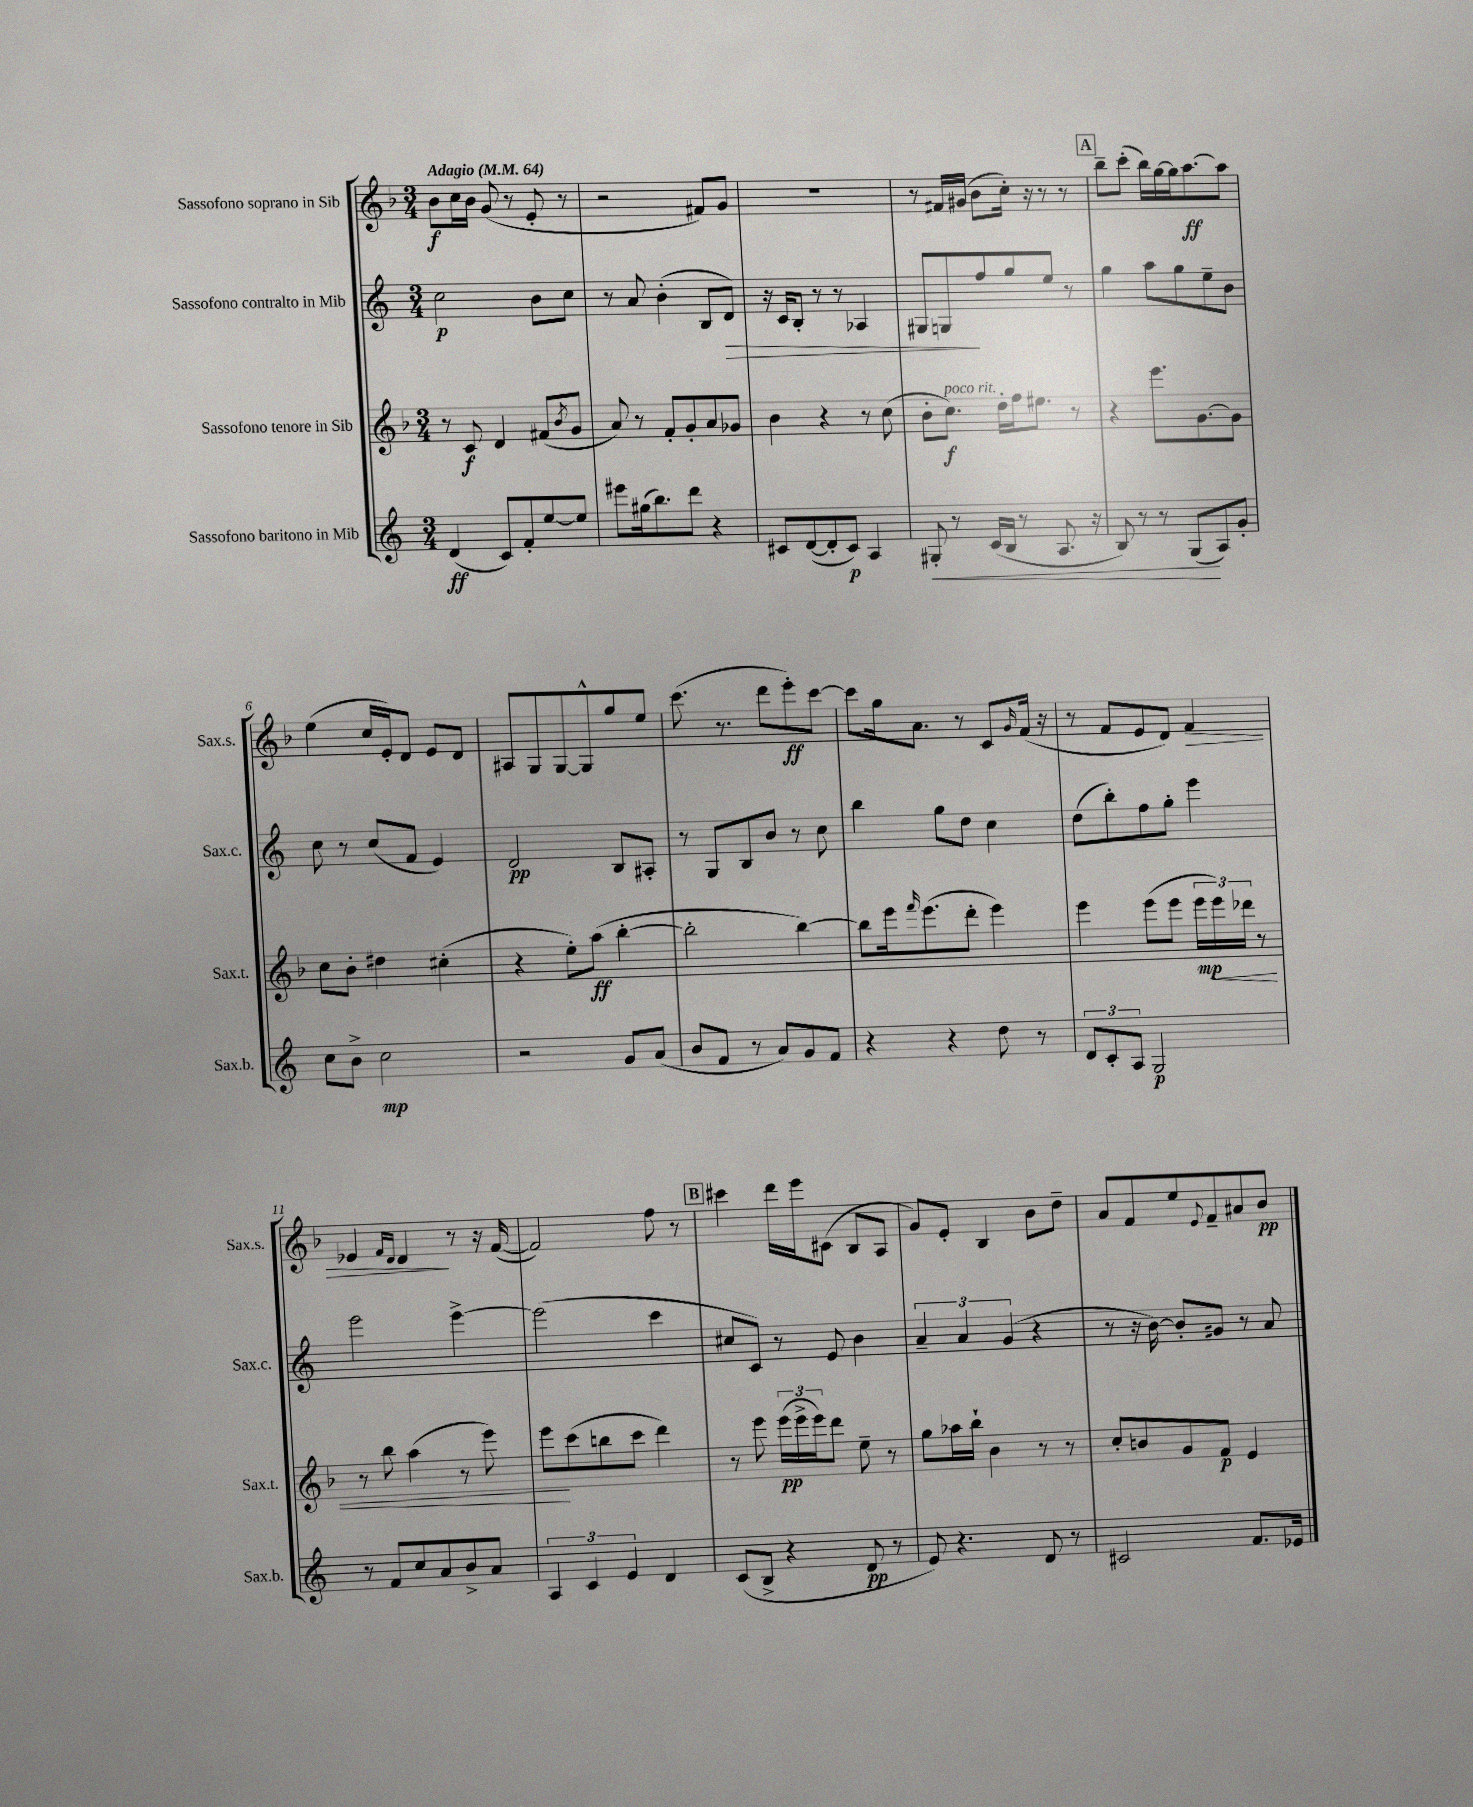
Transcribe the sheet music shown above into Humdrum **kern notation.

**kern	**dynam	**kern	**dynam	**kern	**dynam	**kern	**dynam
*part4	*part4	*part3	*part3	*part2	*part2	*part1	*part1
*staff4	*staff4	*staff3	*staff3	*staff2	*staff2	*staff1	*staff1
*I"Sassofono baritono in Mib	*	*I"Sassofono tenore in Sib	*	*I"Sassofono contralto in Mib	*	*I"Sassofono soprano in Sib	*
*I'Sax.b.	*	*I'Sax.t.	*	*I'Sax.c.	*	*I'Sax.s.	*
*clefG2	*	*clefG2	*	*clefG2	*	*clefG2	*
*k[]	*	*k[b-]	*	*k[]	*	*k[b-]	*
*M3/4	*	*M3/4	*	*M3/4	*	*M3/4	*
*MM64	*	*MM64	*	*MM64	*	*MM64	*
=1	=1	=1	=1	=1	=1	=1	=1
!	!	!	!	!	!	!LO:TX:a:B:t=Adagio	!
(4d/	ff	8r	.	2cc\	p	8b-\L	f
.	.	8c/	f	.	.	16cc\L	.
.	.	.	.	.	.	16b-\JJ	.
8c/L)	.	4d/	.	.	.	(8g/	.
8f'/	.	.	.	.	.	8r	.
[8ee/	.	(8f#X/L	.	8b\L	.	8e'/	.
.	.	8qb-/	.	.	.	.	.
8ee/J]	.	8g/J	.	8cc\J	.	8r	.
=2	=2	=2	=2	=2	=2	=2	=2
8eee#X\L	.	8a/)	.	8r	.	2r	.
(16gg#X\k	.	8r	.	8a/	.	.	.
8.bb\)	.	.	.	.	.	.	.
.	.	8f'/L	.	(4b'\	.	.	.
8ddd\J	.	8g'/	.	.	.	.	.
4r	.	8a/	.	8B/L	.	8f#X/L)	.
!	!	!	!	!	!LO:HP:b	!	!
.	.	8g-X/J	.	8d/J)	>	8g/J	.
=3	=3	=3	=3	=3	=3	=3	=3
8c#X/L	.	4b-\	.	16r	.	2.r	.
.	.	.	.	16c/KL	.	.	.
([8d/	.	.	.	8B'/J	.	.	.
8d'/]	.	4r	.	8r	.	.	.
8c#/J)	p	.	.	8r	.	.	.
4A/	.	8r	.	4A-X/	.	.	.
.	.	(8cc\	.	.	.	.	.
=4	=4	=4	=4	=4	=4	=4	=4
!	!LO:HP:b	!	!	!	!	!	!
8G#X'/	<	8b-'\L	.	8G#X/L	.	8r	.
!	!	!LO:TX:a:i:t=poco rit.	!	!	!	!	!
8r	.	8.cc\J)	f	8Gn/	.	16f#X/LL	.
.	.	.	.	.	.	(16g#X/JJ	.
(16c/LL	.	.	.	8ff/	]	8b-\L	.
16B/JJ	.	16dd'\LL	.	.	.	.	.
8r	.	16ff\J	.	8gg/	.	16cc'\Jk)	.
.	.	8.ee#X\J	.	.	.	16r	.
8.A/	.	.	.	8ee/J	.	8r	.
.	.	8r	.	8r	.	8r	.
16r	.	.	.	.	.	.	.
!!LO:REH:place=s1:t=A
=5	=5	=5	=5	=5	=5	=5	=5
8B/)	.	4r	.	4gg\	.	8bb-~\L	.
8r	.	.	.	.	.	(8ccc'\J	.
8r	.	8.eee\L	.	8aa\L	.	16bb-\LL)	.
.	.	.	.	.	.	[16gg\	.
(8G/L	.	.	.	8gg\	.	16gg\J]	.
.	.	[8.g\	.	.	.	[8.aa\	ff
8A/)	[	.	.	8ee~\	.	.	.
8g'/J	.	8g\J]	.	8b\J	.	8aa\J]	.
!!LO:LB:g=z
=6	=6	=6	=6	=6	=6	=6	=6
8cc\L	.	8cc\L	.	8cc\	.	(4ee\	.
8b^\J	.	8b-'\J	.	8r	.	.	.
2cc\	mp	4dd#X\	.	(8cc/L	.	16cc/LL	.
.	.	.	.	.	.	16e'/J)	.
.	.	.	.	8f/J	.	8d/J	.
.	.	(4cc#X'\	.	4e/)	.	8e/L	.
.	.	.	.	.	.	8d/J	.
=7	=7	=7	=7	=7	=7	=7	=7
2r	.	4r	.	2d/	pp	8A#X/L	.
.	.	.	.	.	.	8G/	.
.	.	8ee'\L)	.	.	.	[8G/	.
.	.	(8aa\J	ff	.	.	8G^^/]	.
8g/L	.	[4bb-'\	.	8B/L	.	8gg/	.
(8a/J	.	.	.	8A#X'/J	.	8ee/J	.
=8	=8	=8	=8	=8	=8	=8	=8
8b/L	.	2bb-'\]	.	8r	.	(8.ccc\	.
8f/J	.	.	.	8G/L	.	.	.
.	.	.	.	.	.	8.r	.
8r	.	.	.	8B/	.	.	.
8a/L)	.	.	.	8b/J	.	8ddd\L	.
8g/	.	[4bb-\)	.	8r	.	8eee'\)	ff
8f/J	.	.	.	8cc\	.	[8ccc\J	.
=9	=9	=9	=9	=9	=9	=9	=9
4r	.	8bb-\L]	.	4bb\	.	8ccc\L]	.
.	.	16eee\k	.	.	.	16gg\k	.
.	.	16qqfff/	.	.	.	.	.
.	.	(8.eee\	.	.	.	8.a\J	.
4r	.	.	.	8gg\L	.	.	.
.	.	8ddd'\J	.	8dd\J	.	8r	.
8dd\	.	4eee\)	.	4cc\	.	8c/L	.
.	.	.	.	.	.	16qqg/	.
8r	.	.	.	.	.	(16f/Jk	.
.	.	.	.	.	.	16r	.
=10	=10	=10	=10	=10	=10	=10	=10
12d/L	.	4eee\	.	(8dd\L	.	8r	.
12c'/	.	.	.	.	.	.	.
.	.	.	.	8bb'\)	.	8f/L	.
12A/J	.	.	.	.	.	.	.
2G/	p	(8eee\L	.	8ff\	.	8e/	.
.	.	8eee\J	.	8gg'\J	.	8d/J)	.
!	!	!	!	!	!	!	!LO:HP:b
.	.	24eee\LL	mp	4eee\	.	4f/	>
!	!	!	!LO:HP:b	!	!	!	!
.	.	24eee\)	<	.	.	.	.
.	.	24ddd-X\JJ	.	.	.	.	.
.	.	8r	.	.	.	.	.
!!LO:LB:g=z
=11	=11	=11	=11	=11	=11	=11	=11
8r	.	8r	.	2eee\	.	4e-X/	.
8f/L	.	8bb-\	.	.	.	.	.
.	.	.	.	.	.	16qqf/LL	.
.	.	.	.	.	.	16qqd/JJ	.
8cc/	.	(4aa\	.	.	.	4d/	.
8a/	.	.	.	.	.	.	.
8b^/	.	8r	.	[4eee^\	.	8r	]
8a/J	.	8eee\)	.	.	.	16r	.
.	.	.	.	.	.	([16f/	.
=12	=12	=12	=12	=12	=12	=12	=12
6A/	.	8eee\L	.	(2eee\]	.	2f/])	.
.	.	(8ccc\	[	.	.	.	.
6c/	.	.	.	.	.	.	.
.	.	8bbn\	.	.	.	.	.
6e/	.	.	.	.	.	.	.
.	.	8ccc\J	.	.	.	.	.
4d/	.	4ddd\)	.	4ccc\	.	8ff\	.
.	.	.	.	.	.	8r	.
!!LO:REH:place=s1:t=B
=13	=13	=13	=13	=13	=13	=13	=13
(8c/L	.	8r	.	8cc#X/L	.	4ccc#X\	.
8B^/J	.	8eee\	.	8c/J)	.	.	.
4r	.	(24eee\LL	pp	8r	.	16ddd\LL	.
.	.	24eee^\	.	.	.	.	.
.	.	.	.	.	.	16eee\J	.
.	.	24eee\J)	.	.	.	.	.
.	.	8ddd\J	.	8e/	.	(8c#X\J	.
8d/	pp	8ee~\	.	4b\	.	8B-/L	.
8r	.	8r	.	.	.	8A/J	.
=14	=14	=14	=14	=14	=14	=14	=14
8e/)	.	8gg\L	.	6a~/	.	8g/L)	.
4.r	.	16aa-X\L	.	.	.	8e'/J	.
.	.	.	.	6a/	.	.	.
.	.	16bb-`\JJ	.	.	.	.	.
.	.	4b-\	.	.	.	4B-/	.
.	.	.	.	(6g/	.	.	.
8d/	.	8r	.	4r	.	8b-\L	.
8r	.	8r	.	.	.	8dd~\J	.
=15	=15	=15	=15	=15	=15	=15	=15
2c#X/	.	8cc'/L	.	8r	.	8a/L	.
.	.	8bn/	.	16r	.	8f/	.
.	.	.	.	[16b\)	.	.	.
.	.	8g/	.	8b'/L]	.	8ee/	.
.	.	.	.	.	.	8qqe/	.
.	.	8f/J	p	8g#X/J	.	8f~/	.
8.f/L	.	4e/	.	8r	.	8a#X/	.
.	.	.	.	8a/	.	8b-/J	pp
16e-X/Jk	.	.	.	.	.	.	.
==	==	==	==	==	==	==	==
*-	*-	*-	*-	*-	*-	*-	*-
